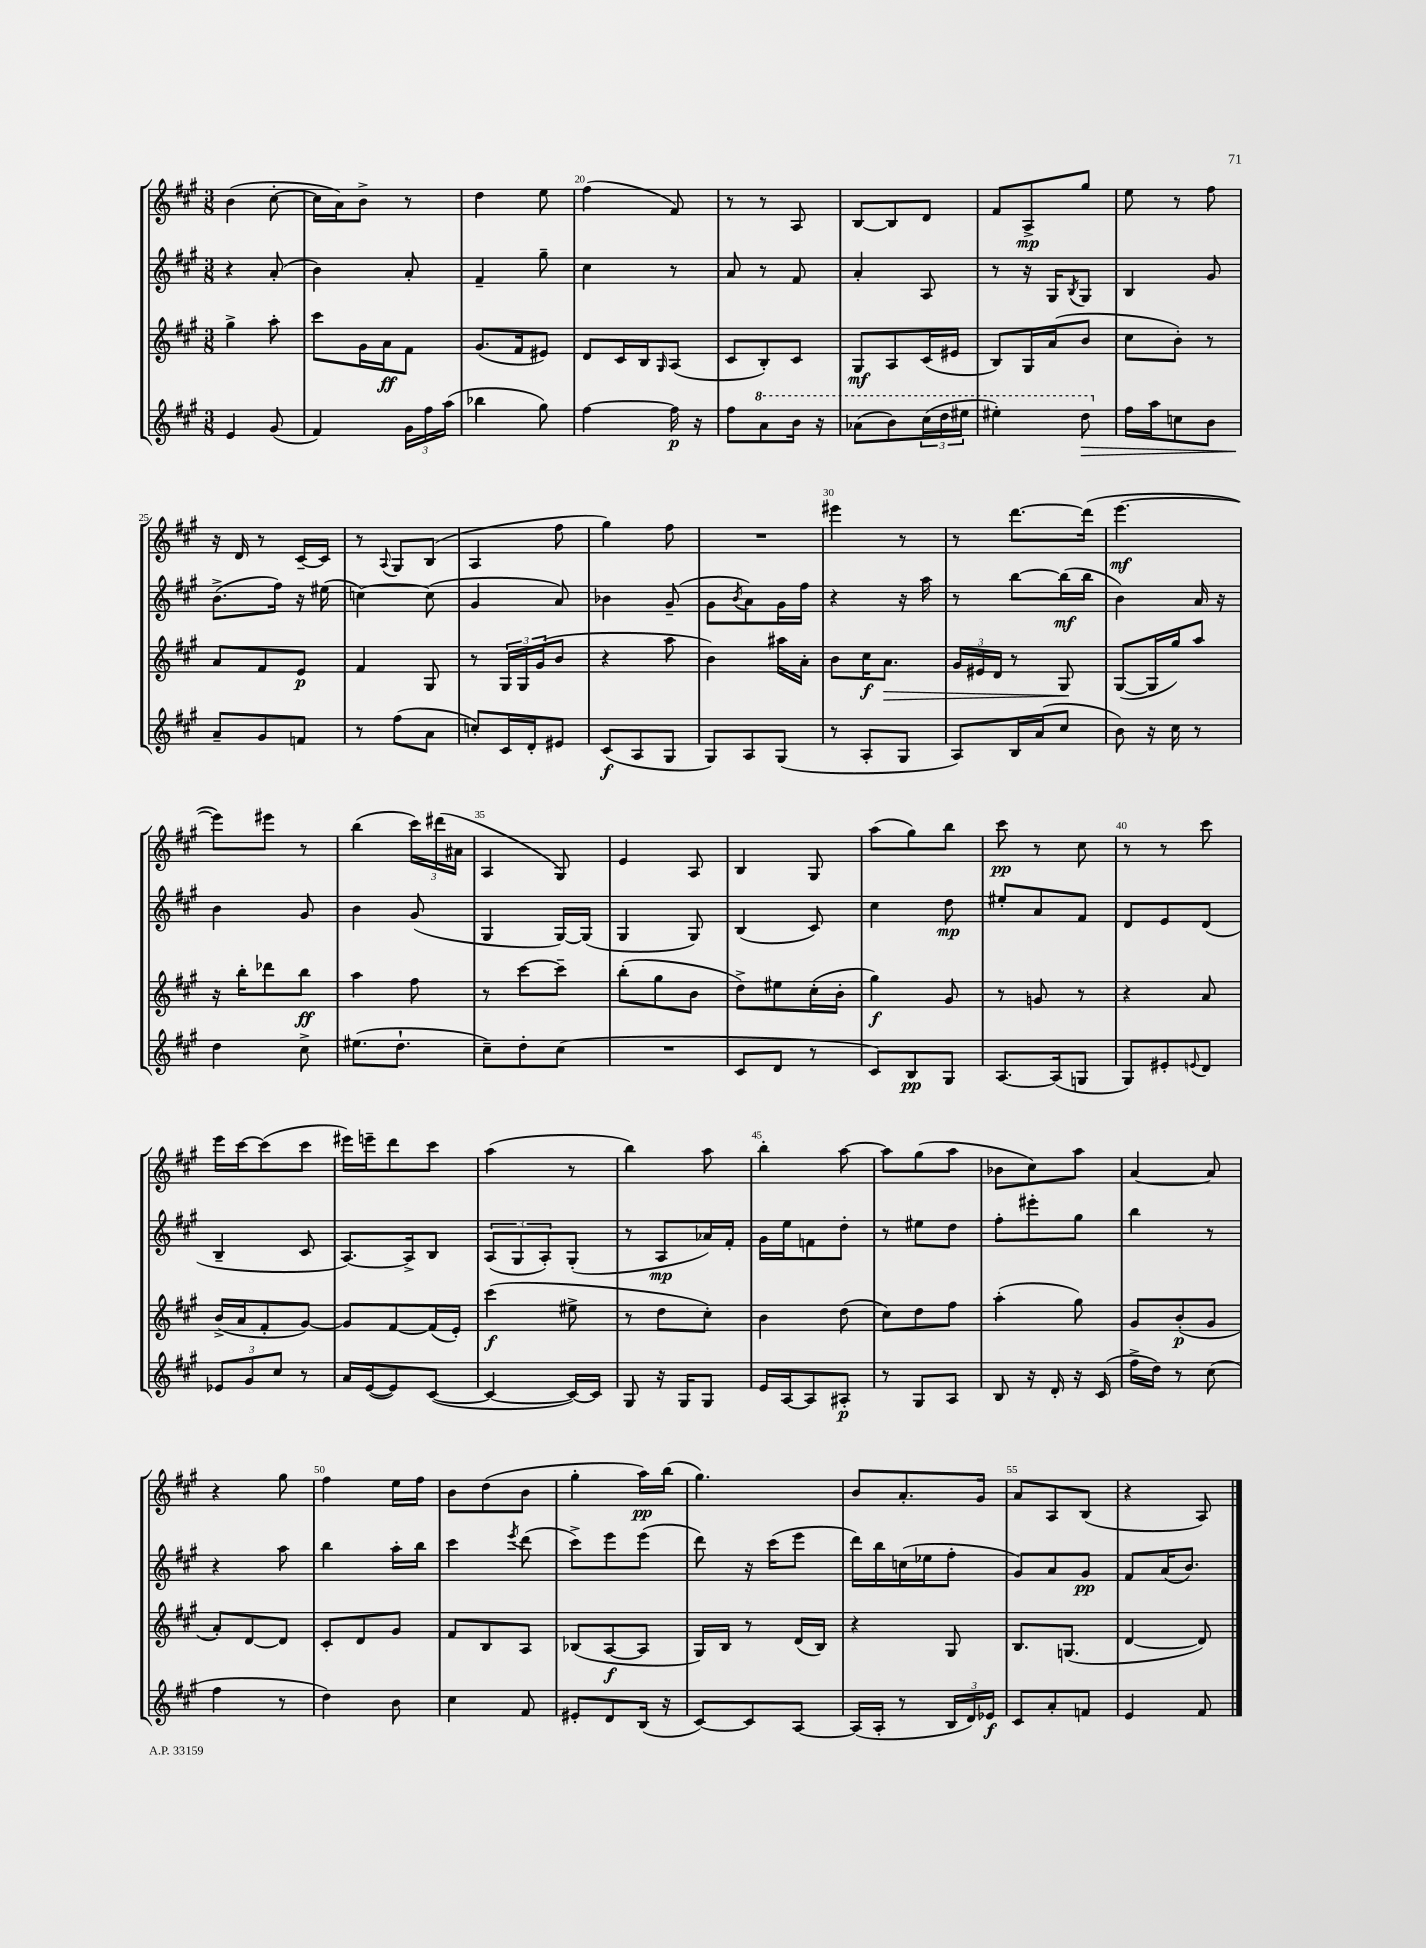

**kern	**dynam	**kern	**dynam	**kern	**dynam	**kern	**dynam
*part4	*part4	*part3	*part3	*part2	*part2	*part1	*part1
*staff4	*staff4	*staff3	*staff3	*staff2	*staff2	*staff1	*staff1
*clefG2	*	*clefG2	*	*clefG2	*	*clefG2	*
*k[f#c#g#]	*	*k[f#c#g#]	*	*k[f#c#g#]	*	*k[f#c#g#]	*
*M3/8	*	*M3/8	*	*M3/8	*	*M3/8	*
=17	=17	=17	=17	=17	=17	=17	=17
4e/	.	4gg#^\	.	4r	.	(4b\	.
(8g#/	.	8aa'\	.	(8a'/	.	[8cc#'\	.
=18	=18	=18	=18	=18	=18	=18	=18
4f#/)	.	8ccc#\L	.	4b\)	.	16cc#\LL]	.
.	.	.	.	.	.	16a\J)	.
.	.	16g#\L	.	.	.	8b^\J	.
.	.	16a\J	ff	.	.	.	.
24g#\LL	.	8f#\J	.	8a'/	.	8r	.
24ff#\	.	.	.	.	.	.	.
(24aa\JJ	.	.	.	.	.	.	.
=19	=19	=19	=19	=19	=19	=19	=19
4bb-X\	.	(8.g#/L	.	4f#~/	.	4dd\	.
.	.	16f#/k	.	.	.	.	.
8gg#\)	.	8e#X/J)	.	8gg#~\	.	8ee\	.
=20	=20	=20	=20	=20	=20	=20	=20
[4ff#\	.	8d/L	.	4cc#\	.	(4ff#\	.
.	.	16c#/L	.	.	.	.	.
.	.	16B/J	.	.	.	.	.
.	.	16qqG#/	.	.	.	.	.
16ff#\]	p	(8A/J	.	8r	.	8f#/)	.
16r	.	.	.	.	.	.	.
=21	=21	=21	=21	=21	=21	=21	=21
8ff#\L	.	8c#/L	.	8a/	.	8r	.
*8va	*	*	*	*	*	*	*
8aa\	.	8B'/)	.	8r	.	8r	.
16bb\Jk	.	8c#/J	.	8f#/	.	8A/	.
16r	.	.	.	.	.	.	.
=22	=22	=22	=22	=22	=22	=22	=22
(8aa-X\L	.	8G#/L	mf	4a'/	.	[8B/L	.
8bb\)	.	8A/	.	.	.	8B/]	.
(24ccc#\L	.	(16c#/L	.	8A/	.	8d/J	.
24ddd\	.	.	.	.	.	.	.
.	.	16e#X/JJ	.	.	.	.	.
24eee#X\JJ	.	.	.	.	.	.	.
=23	=23	=23	=23	=23	=23	=23	=23
4eee#X'\)	.	8B/L)	.	8r	.	8f#/L	.
.	.	16G#/L	.	16r	.	8A^/	mp
.	.	(16a/J	.	16G#/KL	.	.	.
.	.	.	.	8qB/	.	.	.
!	!LO:HP:b	!	!	!	!	!	!
8ddd\	>	8b/J	.	8G#/J	.	8gg#/J	.
=24	=24	=24	=24	=24	=24	=24	=24
*X8va	*	*	*	*	*	*	*
16ff#\LL	.	8cc#\L	.	4B/	.	8ee\	.
16aa\J	.	.	.	.	.	.	.
8ccn\	.	8b'\J)	.	.	.	8r	.
8b\J	.	8r	.	8g#/	.	8ff#\	.
!!LO:LB:g=z
=25	=25	=25	=25	=25	=25	=25	=25
8a~/L	.	8a/L	.	(8.b^\L	.	16r	.
.	.	.	.	.	.	16d/	.
8g#/	]	8f#/	.	.	.	8r	.
.	.	.	.	16ff#\Jk)	.	.	.
8fn/J	.	8e/J	p	16r	.	[16c#~/LL	.
.	.	.	.	(16ee#X\	.	16c#/JJ]	.
=26	=26	=26	=26	=26	=26	=26	=26
8r	.	4f#/	.	[4ccn\)	.	8r	.
.	.	.	.	.	.	8qqA/	.
(8ff#\L	.	.	.	.	.	8G#/L	.
8a\J	.	8G#/	.	(8cc\]	.	(8B/J	.
=27	=27	=27	=27	=27	=27	=27	=27
8ccn'/L)	.	8r	.	4g#/	.	4A/	.
16c#/L	.	24G#/LL	.	.	.	.	.
.	.	24G#/	.	.	.	.	.
16d'/J	.	.	.	.	.	.	.
.	.	(24g#/J	.	.	.	.	.
8e#X/J	.	8b/J	.	8a/)	.	8ff#\	.
=28	=28	=28	=28	=28	=28	=28	=28
(8c#/L	f	4r	.	4b-X\	.	4gg#\)	.
8A/	.	.	.	.	.	.	.
8G#/J	.	8aa\	.	(8g#~/	.	8ff#\	.
=29	=29	=29	=29	=29	=29	=29	=29
8G#/L)	.	4b\)	.	8g#\L	.	4.r	.
.	.	.	.	8qb/	.	.	.
8A/	.	.	.	8a\)	.	.	.
(8G#/J	.	16aa#X\LL	.	16g#\L	.	.	.
.	.	16a'\JJ	.	16ff#\JJ	.	.	.
=30	=30	=30	=30	=30	=30	=30	=30
8r	.	8b\L	.	4r	.	4eee#X\	.
8A'/L	.	16cc#\K	f	.	.	.	.
!	!	!	!LO:HP:b	!	!	!	!
.	.	8.a\J	>	.	.	.	.
8G#/J	.	.	.	16r	.	8r	.
.	.	.	.	16aa\	.	.	.
=31	=31	=31	=31	=31	=31	=31	=31
8A/L)	.	24g#/LL	.	8r	.	8r	.
.	.	24e#X/	.	.	.	.	.
.	.	24d/JJ	.	.	.	.	.
16B/L	.	8r	.	[8bb\L	.	[8.ddd\L	.
(16a/J	.	.	.	.	.	.	.
8cc#/J	.	8G#/	.	(16bb\L]	mf	.	.
.	.	.	.	16bb\JJ	.	(16ddd\Jk]	.
.	.	.	]	.	.	.	.
=32	=32	=32	=32	=32	=32	=32	=32
8b\)	.	([8G#/L	.	4b\)	.	[4.eee\	mf
16r	.	16G#/L]	.	.	.	.	.
16cc#\	.	16gg#/J)	.	.	.	.	.
8r	.	8aa/J	.	16a/	.	.	.
.	.	.	.	16r	.	.	.
!!LO:LB:g=z
=33	=33	=33	=33	=33	=33	=33	=33
4dd\	.	16r	.	4b\	.	8eee\L])	.
.	.	16bb'\KL	.	.	.	.	.
.	.	8ddd-X\	.	.	.	8eee#X\J	.
8cc#^\	.	8bb\J	ff	8g#/	.	8r	.
=34	=34	=34	=34	=34	=34	=34	=34
(8.ee#X\L	.	4aa\	.	4b\	.	(4bb\	.
8.dd`\J	.	.	.	.	.	.	.
.	.	8ff#\	.	(8g#/	.	24ccc#\LL)	.
.	.	.	.	.	.	(24ddd#X\	.
.	.	.	.	.	.	24a#X\JJ	.
=35	=35	=35	=35	=35	=35	=35	=35
8cc#~\L)	.	8r	.	4G#/	.	4A/	.
8dd'\	.	[8ccc#\L	.	.	.	.	.
(8cc#\J	.	8ccc#~\J]	.	[16G#/LL)	.	8G#/)	.
.	.	.	.	(16G#/JJ]	.	.	.
=36	=36	=36	=36	=36	=36	=36	=36
4.r	.	(8bb'\L	.	4G#/	.	4e/	.
.	.	8gg#\	.	.	.	.	.
.	.	8b\J	.	8G#/)	.	8A/	.
=37	=37	=37	=37	=37	=37	=37	=37
8c#/L	.	8dd^\L)	.	(4B/	.	4B/	.
8d/J	.	8ee#X\	.	.	.	.	.
8r	.	(16cc#'\L	.	8c#/)	.	8G#/	.
.	.	16b'\JJ	.	.	.	.	.
=38	=38	=38	=38	=38	=38	=38	=38
8c#/L)	.	4gg#\)	f	4cc#\	.	(8aa\L	.
8B/	pp	.	.	.	.	8gg#\)	.
8G#/J	.	8g#/	.	8dd\	mp	8bb\J	.
=39	=39	=39	=39	=39	=39	=39	=39
[8.A/L	.	8r	.	8ee#X'/L	.	8ccc#\	pp
.	.	8gn/	.	8a/	.	8r	.
(16A/k]	.	.	.	.	.	.	.
8Gn/J	.	8r	.	8f#/J	.	8cc#\	.
=40	=40	=40	=40	=40	=40	=40	=40
8G#/L)	.	4r	.	8d/L	.	8r	.
8e#X'/	.	.	.	8e/	.	8r	.
8qqen/	.	.	.	.	.	.	.
8d/J	.	8a/	.	(8d/J	.	8ccc#\	.
!!LO:LB:g=z
=41	=41	=41	=41	=41	=41	=41	=41
12e-X/L	.	(16b^/LL	.	4B~/	.	16eee\LL	.
.	.	16a/J	.	.	.	[16ccc#\J	.
12g#/	.	.	.	.	.	.	.
.	.	8f#'/	.	.	.	(8ccc#\]	.
12cc#/J	.	.	.	.	.	.	.
8r	.	[8g#/J)	.	8c#/	.	8ccc#\J	.
=42	=42	=42	=42	=42	=42	=42	=42
16a/LL	.	8g#/L]	.	[8.A/L)	.	16eee#X\LL)	.
([16e/J	.	.	.	.	.	16eeen~\J	.
8e/])	.	[8f#/	.	.	.	8ddd\	.
.	.	.	.	16A^/k]	.	.	.
([8c#/J	.	(16f#/L]	.	8B/J	.	8ccc#\J	.
.	.	16e'/JJ)	.	.	.	.	.
=43	=43	=43	=43	=43	=43	=43	=43
4c#/_	.	(4ccc#\	f	(12A/L	.	(4aa\	.
.	.	.	.	12G#/	.	.	.
.	.	.	.	12A'/)	.	.	.
16c#/LL_)	.	8ee#X^\	.	(8G#'/J	.	8r	.
16c#/JJ]	.	.	.	.	.	.	.
=44	=44	=44	=44	=44	=44	=44	=44
8G#/	.	8r	.	8r	.	4bb\)	.
16r	.	8dd\L	.	8A/L	mp	.	.
16G#/KL	.	.	.	.	.	.	.
8G#/J	.	8cc#'\J)	.	16a-X/L)	.	8aa\	.
.	.	.	.	16f#'/JJ	.	.	.
=45	=45	=45	=45	=45	=45	=45	=45
16e/LL	.	4b\	.	16g#\LL	.	4bb'\	.
[16A/J	.	.	.	16ee\J	.	.	.
8A/]	.	.	.	8fn\	.	.	.
8A#X'/J	p	(8dd\	.	8dd'\J	.	[8aa\	.
=46	=46	=46	=46	=46	=46	=46	=46
8r	.	8cc#\L)	.	8r	.	8aa\L]	.
8G#/L	.	8dd\	.	8ee#X\L	.	(8gg#\	.
8A/J	.	8ff#\J	.	8dd\J	.	8aa\J	.
=47	=47	=47	=47	=47	=47	=47	=47
8B/	.	(4aa'\	.	8ff#'\L	.	8b-X\L	.
16r	.	.	.	8eee#X'\	.	8cc#\)	.
16d'/	.	.	.	.	.	.	.
16r	.	8gg#\)	.	8gg#\J	.	8aa\J	.
(16c#/	.	.	.	.	.	.	.
=48	=48	=48	=48	=48	=48	=48	=48
16ff#^\LL	.	8g#/L	.	4bb\	.	[4a/	.
16dd\JJ)	.	.	.	.	.	.	.
8r	.	(8b'/	p	.	.	.	.
(8cc#\	.	8g#/J	.	8r	.	8a/]	.
!!LO:LB:g=z
=49	=49	=49	=49	=49	=49	=49	=49
4ff#\	.	8a'/L)	.	4r	.	4r	.
.	.	[8d/	.	.	.	.	.
8r	.	8d/J]	.	8aa\	.	8gg#\	.
=50	=50	=50	=50	=50	=50	=50	=50
4dd\)	.	8c#'/L	.	4bb\	.	4ff#\	.
.	.	8d/	.	.	.	.	.
8b\	.	8g#/J	.	16aa'\LL	.	16ee\LL	.
.	.	.	.	16bb\JJ	.	16ff#\JJ	.
=51	=51	=51	=51	=51	=51	=51	=51
4cc#\	.	8f#/L	.	4ccc#\	.	8b\L	.
.	.	8B/	.	.	.	(8dd\	.
.	.	.	.	8qeee/	.	.	.
8f#/	.	8A/J	.	(8ddd\	.	8b\J	.
=52	=52	=52	=52	=52	=52	=52	=52
8e#X'/L	.	(8B-X/L	.	8ccc#^\L)	.	4gg#'\	.
8d/	.	[8A/	f	8eee\	.	.	.
(16B/Jk	.	8A/J]	.	(8eee\J	.	16aa\LL)	pp
16r	.	.	.	.	.	(16bb\JJ	.
=53	=53	=53	=53	=53	=53	=53	=53
[8c#/L)	.	16G#/LL)	.	8ddd\)	.	4.gg#\)	.
.	.	16B/JJ	.	.	.	.	.
8c#/]	.	8r	.	16r	.	.	.
.	.	.	.	(16ccc#\KL	.	.	.
[8A/J	.	(16d/LL	.	8eee\J	.	.	.
.	.	16B/JJ)	.	.	.	.	.
=54	=54	=54	=54	=54	=54	=54	=54
(16A/LL]	.	4r	.	16ddd\LL)	.	8b/L	.
16A'/JJ	.	.	.	16bb\	.	.	.
8r	.	.	.	(16ccn\	.	8.a'/	.
.	.	.	.	16ee-X\J	.	.	.
24B/LL	.	8G#/	.	8ff#'\J	.	.	.
24d/)	.	.	.	.	.	.	.
.	.	.	.	.	.	16g#/Jk	.
24e-X/JJ	f	.	.	.	.	.	.
=55	=55	=55	=55	=55	=55	=55	=55
8c#/L	.	8.B/L	.	8g#/L)	.	8a/L	.
8a'/	.	.	.	8a/	.	8A/	.
.	.	(8.Gn/J	.	.	.	.	.
8fn/J	.	.	.	8g#/J	pp	(8B/J	.
=56	=56	=56	=56	=56	=56	=56	=56
4e/	.	[4d/	.	8f#/L	.	4r	.
.	.	.	.	(16a/K	.	.	.
.	.	.	.	8.b/J)	.	.	.
8f#/	.	8d/])	.	.	.	8A/)	.
==	==	==	==	==	==	==	==
*-	*-	*-	*-	*-	*-	*-	*-
